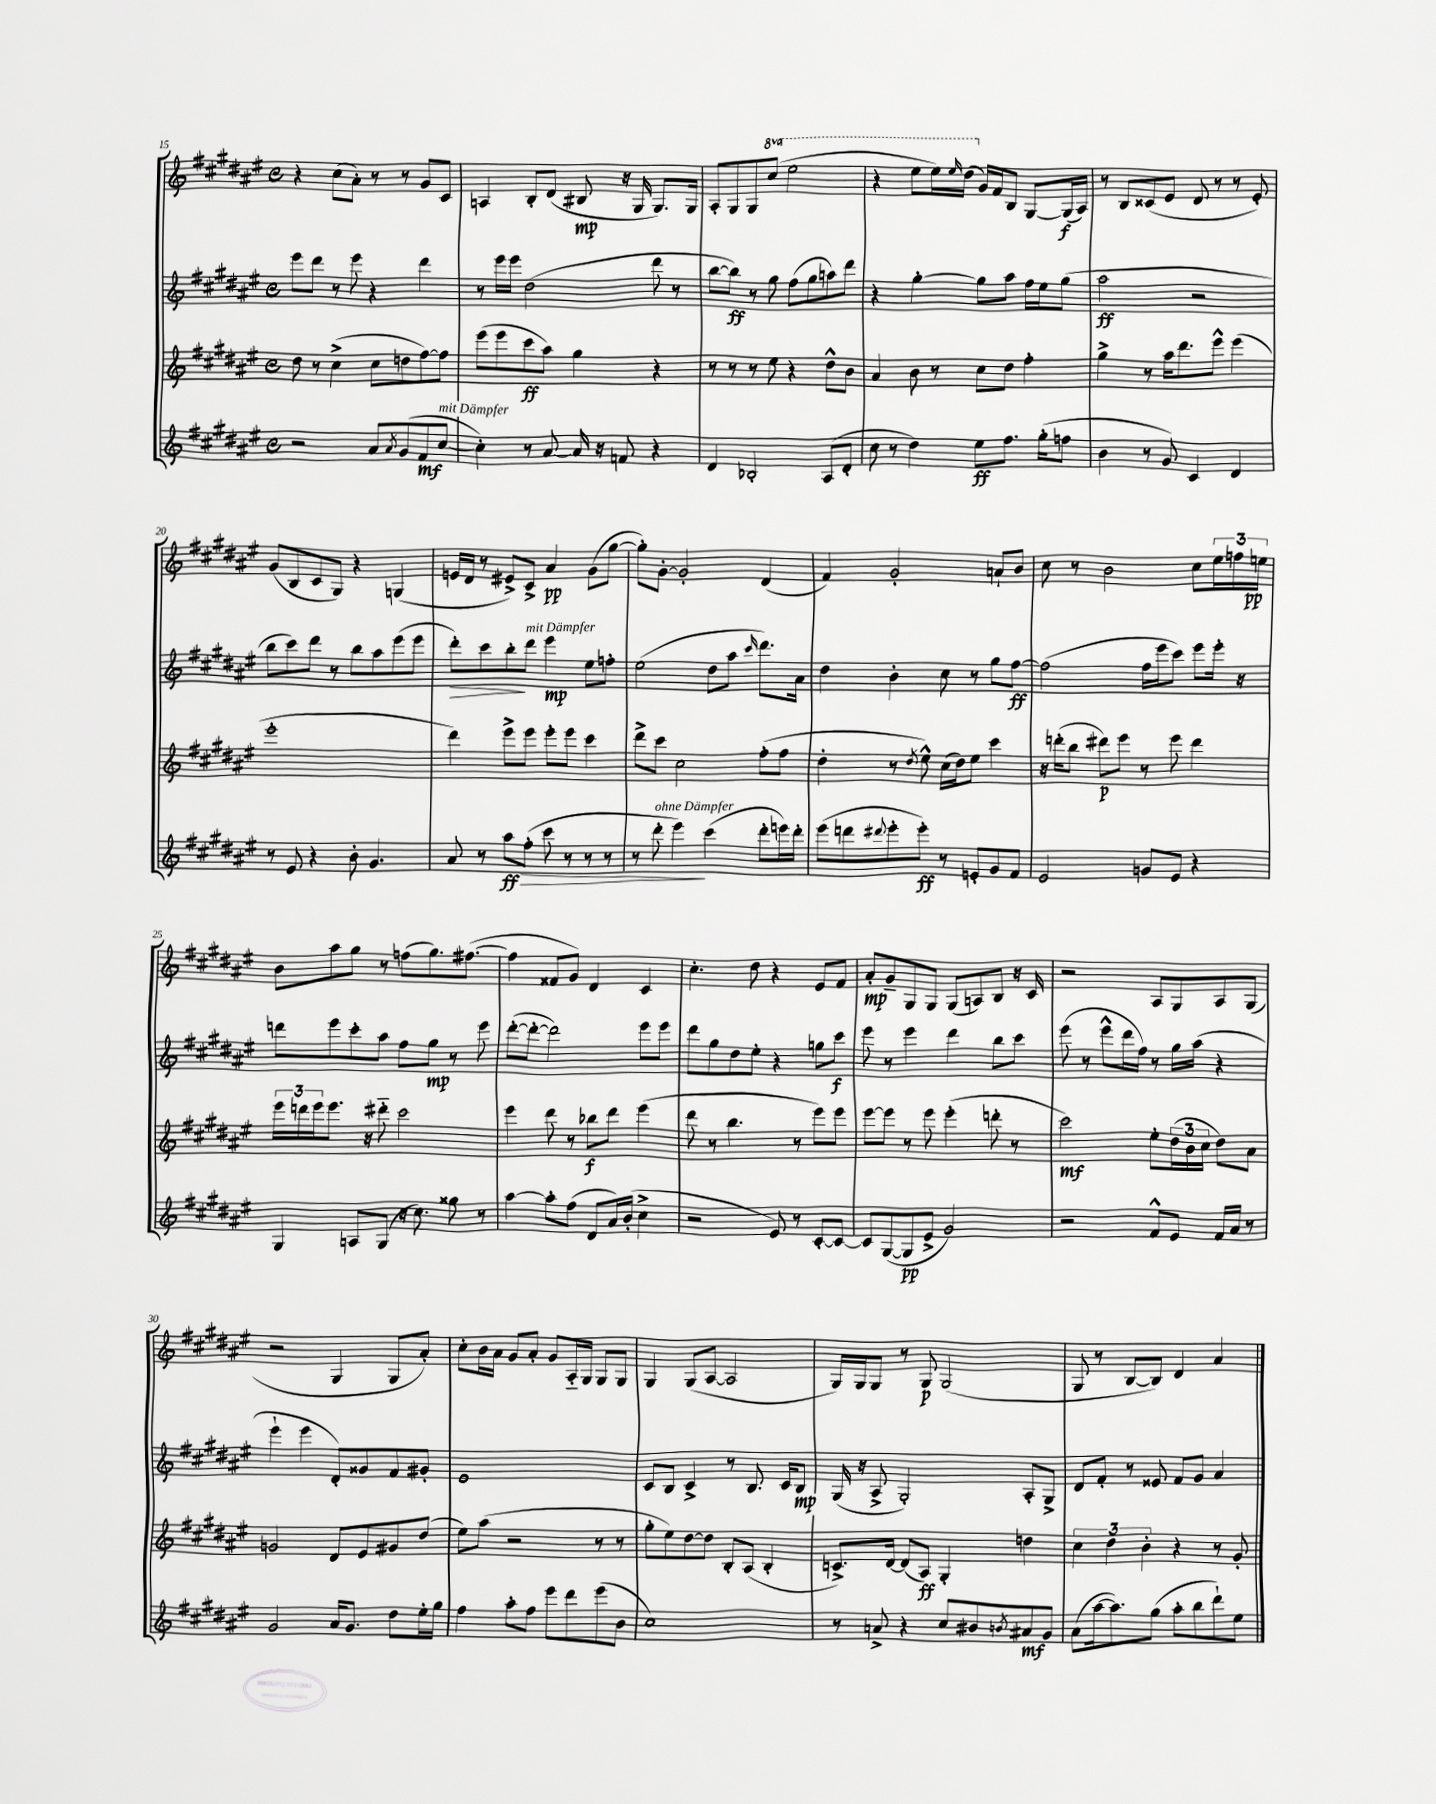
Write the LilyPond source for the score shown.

<<
\new StaffGroup <<
\new Staff = "s0" {
    \clef treble \key fis \major \defaultTimeSignature \time 4/4 \set Staff.ottavationMarkups = #ottavation-simple-ordinals
    r4 cis''8( ais'8-.) r8 r8 gis'8 cis'8 |
    a4 b8-. dis'8( bis8\mp r16 gis16 gis8.) gis16 |
    ais8-. gis8 gis8 \ottava #1 cis'''8( eis'''2 |
    r4 eis'''8 eis'''16) \grace { eis'''16 } dis'''16( \ottava #0 gis'16) fis'16 b8 gis8~ gis16\f( ais16) |
    r8 b8 cisis'8( eis'8 dis'8 r8 r8 eis'8-.) |
    gis'8( b8 cis'8 gis8) r4 g4( |
    e'16 dis'16 r8 eis'8->) cis'8-> ais'4\pp gis'8( gis''8~ |
    gis''8-.) gis'8~-. gis'2-. dis'4( |
    fis'4) gis'2-. a'8-! b'8 |
    cis''8 r8 b'2 cis''8 \tuplet 3/2 { eis''16 f''16 e''16\pp } |
    b'8 ais''8 gis''8 r8 f''8( gis''8.) fis''8.~( |
    fis''4 fisis'8 gis'8) dis'4 cis'4 |
    cis''4.-. dis''8 r4 eis'8 fis'8 |
    ais'8-.\mp gis'8-- gis8 gis8 gis8( a8) b8 r16 cis'16 |
    r2 ais8 gis8 ais8 gis8( |
    r2 gis4 gis8 ais'8-.) |
    cis''8-. b'16 ais'16 gis'8 ais'8-. gis'8 ais16-_ gis16 gis8 gis8 |
    gis4 gis8( ais8~ ais2 |
    gis16) gis16 gis8 r8 gis8\p gis2( |
    gis8 r8 b8~ b8) dis'4 ais'4 \bar "|." |
}
\new Staff = "s1" {
    \clef treble \key fis \major \defaultTimeSignature \time 4/4
    eis'''8 dis'''8 r8 eis'''8 r4 dis'''4 |
    r8 eis'''16 eis'''16 dis''2( dis'''8 r8 |
    b''8~ b''8\ff) r8 gis''8 fis''8( gis''8 a''8) dis'''8 |
    r4 gis''4~-. gis''8 ais''8 fis''16 eis''16 gis''8( |
    ais''2\ff r2 |
    b''8 cis'''8) dis'''8 r8 b''8 ais''8 eis'''8( eis'''8 |
    dis'''8-.\>) cis'''8 b''8-.\! dis'''8^\markup { \italic "mit Dämpfer" } eis'''4\mp eis''8 f''8-. |
    eis''2( dis''8 ais''8 \grace { cis'''16 } dis'''8.) ais'16 |
    dis''4 b'4-. cis''8 r8 gis''8 fis''8~\ff |
    fis''2( fis''16 eis'''16 cis'''8) eis'''8 eis'''16-. r16 |
    d'''8 eis'''8 cis'''8-. ais''8 fis''8 gis''8\mp r8 eis'''8 |
    dis'''8~-.( dis'''8~-. dis'''2) eis'''8 eis'''8 |
    dis'''8 gis''8 dis''8 eis''8-. r4 g''8 cis'''8\f |
    eis'''8 r8 eis'''4 dis'''4 b''8 cis'''8 |
    eis'''8( r8 eis'''8-^ dis'''16 fis''16) r8 gis''16 ais''16( r4 |
    eis'''4-! eis'''4 dis'8-.) gisis'8 fis'8 gis'8-. |
    eis'1 |
    cis'8 b8 cis'4-> r8 b8. cis'16 b8\mp |
    gis16( r16 ais8-> gis2-.) ais8-. gis8-> |
    dis'8 fis'8-. r8 eisis'8 fis'8 gis'8 ais'4 \bar "|." |
}
\new Staff = "s2" {
    \clef treble \key fis \major \defaultTimeSignature \time 4/4
    dis''8 r8 cis''4->( cis''8 d''8 fis''8~) fis''8 |
    eis'''8( eis'''8 cis'''8\ff ais''8) gis''4 r4 |
    r8 r8 r8 eis''8 r4 dis''8-^ b'8 |
    ais'4 b'8 r8 cis''8 dis''8 fis''4-. |
    gis''4-> r8 ais''16 dis'''8. eis'''8-^ eis'''4( |
    eis'''1-. |
    dis'''4) eis'''8-> eis'''8 eis'''8-. eis'''8 cis'''4 |
    dis'''8-> cis'''8 cis''2 fis''8-.( fis''8 |
    dis''4-. r8 \acciaccatura { dis''8 } eis''8-^) cis''16( dis''16) eis''8 cis'''4 |
    r16 d'''16-.( b''8 dis'''8\p) eis'''8 r8 eis'''8 dis'''4 |
    \tuplet 3/2 { eis'''16 d'''16 eis'''16 } eis'''8. r16 dis'''8-_ cis'''2 |
    eis'''4 dis'''8 r8 bes''8\f dis'''8 eis'''4( |
    dis'''8 r8 b''4. r8 eis'''8) eis'''8 |
    eis'''8~ eis'''8 r8 eis'''8 eis'''4-.( d'''8-. r8 |
    cis'''2\mf) eis''8-. \tuplet 3/2 { dis''16( b'16 cis''16 } dis''8) ais'8 |
    g'2 dis'8 eis'8 gis'8 dis''8( |
    eis''8) ais''8( r2 r8 r8 |
    gis''8-. eis''8) dis''8~ dis''8 b8-. ais8( b4-. |
    c'8.->) dis'16~ dis'8( ais8\ff) gis4-. d''4 |
    \tuplet 3/2 { cis''4 dis''4 b'4-. } r4 r8 gis'8-. \bar "|." |
}
\new Staff = "s3" {
    \clef treble \key fis \major \defaultTimeSignature \time 4/4
    r2 ais'8 \acciaccatura { ais'8 } gis'8( fis'8\mf cis''8~^\markup { \italic "mit Dämpfer" } |
    cis''4-.) r8 ais'8~ ais'16 r16 f'8 r4 |
    dis'4 bes2-. ais8( dis'8-. |
    cis''8 r8 dis''4) eis''8\ff fis''8. gis''16-.( f''8 |
    b'4 r8 gis'8) cis'4 dis'4 |
    r8 eis'8 r4 b'8-. gis'4. |
    ais'8 r8 ais''8\ff\> fis''8-.( cis'''8 r8 r8 r8 |
    r8 dis'''8-.^\markup { \italic "ohne Dämpfer" } eis'''4\!) cis'''4( dis'''8-. e'''16) dis'''16-. |
    eis'''8( d'''8 \appoggiatura { dis'''8 } eis'''8-. eis'''8-.\ff) r8 e'8-. gis'8 fis'8 |
    eis'2 g'8 eis'8 r4 |
    gis4 a8 gis8( r16 cis''8.) gisis''8 r8 |
    ais''4~ ais''8-. fis''8( dis'8 ais'16) b'16-.( cis''4-> |
    r2 eis'8) r8 cis'8~-. cis'8~ |
    cis'8 gis8~( gis8\pp eis'8-> gis'2) |
    r2 fis'8-^ eis'8 fis'16 ais'16 r8 |
    gis'2 ais'16 gis'8. dis''8 eis''16-. gis''16 |
    fis''4 ais''8-. fis''8 eis'''8 dis'''8 eis'''8( b'8 |
    cis''1) |
    r8 a'8-> r4 cis''8 bis'8 \acciaccatura { b'8 } ais'8\mf gis'8 |
    ais'8( ais''16~ ais''8.) gis''8( ais''8-. b''8 dis'''8-!) eis''8 \bar "|." |
}
>>
>>
\layout { \context { \Score currentBarNumber = #15 } }
